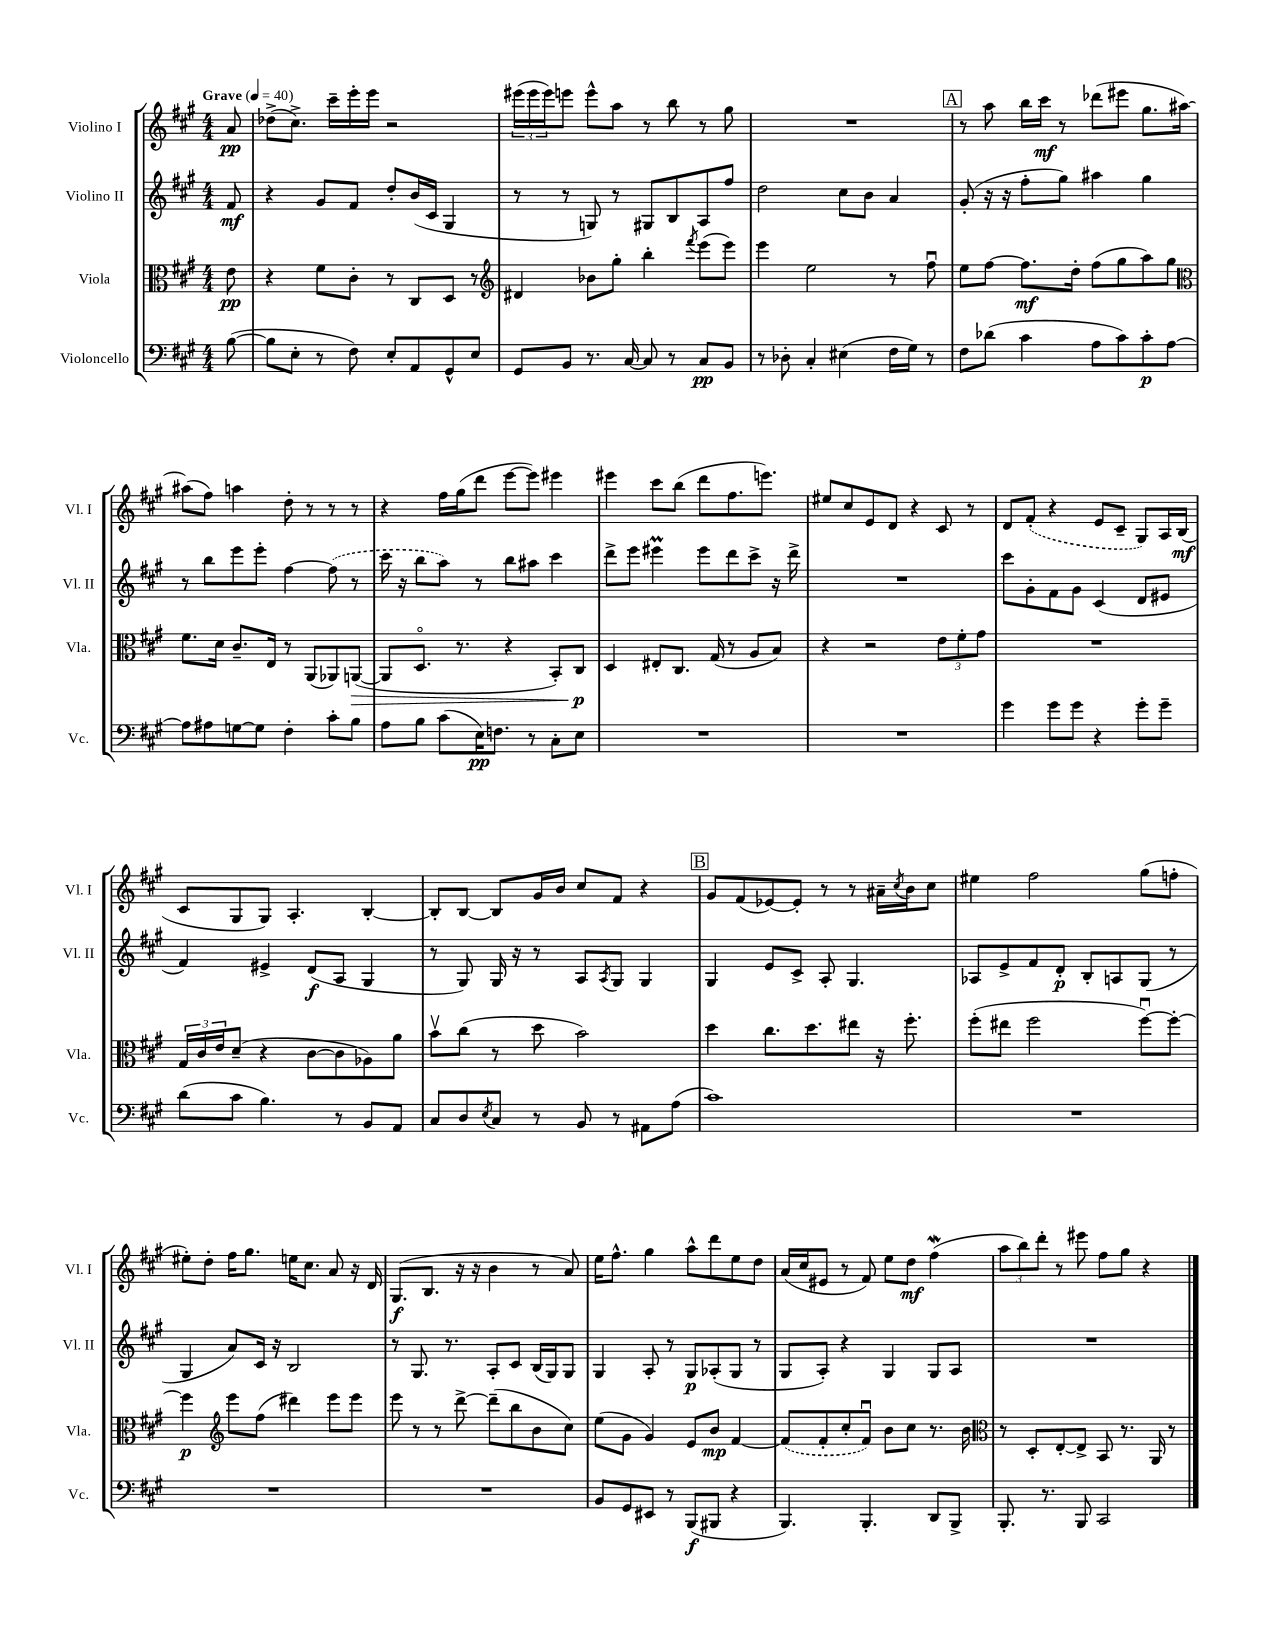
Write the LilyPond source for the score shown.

<<
\new StaffGroup <<
\new Staff = "s0" \with { instrumentName = "Violino I" shortInstrumentName = "Vl. I" } {
    \clef treble \key a \major \numericTimeSignature \time 4/4 \partial 8 \tempo "Grave" 4 = 40
    a'8\pp |
    des''8->( cis''8.->) cis'''16-- e'''16-. e'''16 r2 |
    \tuplet 3/2 { eis'''16( eis'''16 eis'''16) } e'''8 e'''8-^ a''8 r8 b''8 r8 gis''8 |
    R1 |
    \mark \markup { \box "A" } r8 a''8 b''16 cis'''16\mf r8 des'''8( eis'''8 gis''8. ais''16~) |
    ais''8( fis''8) a''4 d''8-. r8 r8 r8 |
    r4 fis''16 gis''16( d'''8 e'''8~ e'''8) eis'''4 |
    eis'''4 cis'''8 b''8( d'''8 fis''8. e'''8.) |
    eis''8 cis''8 e'8 d'8 r4 cis'8 r8 |
    d'8 \once \slurDashed fis'8-.( r4 e'8 cis'8-- gis8) a16 b16\mf( |
    cis'8 gis8 gis8) a4.-. b4~-. |
    b8-. b8~ b8 gis'16 b'16 cis''8 fis'8 r4 |
    \mark \markup { \box "B" } gis'8 fis'8( ees'8~) ees'8-. r8 r8 ais'16-- \acciaccatura { cis''8 } b'16 cis''8 |
    eis''4 fis''2 gis''8( f''8-. |
    eis''8-.) d''8-. fis''16 gis''8. e''16 cis''8. a'8 r16 d'16 |
    gis8.\f( b8. r16 r16 b'4 r8 a'8) |
    e''16 fis''8.-^ gis''4 a''8-^ d'''8 e''8 d''8 |
    a'16( cis''16 eis'8 r8 fis'8) e''8 d''8\mf fis''4\mordent( |
    \tuplet 3/2 { a''8 b''8) d'''8-. } r8 eis'''8 fis''8 gis''8 r4 \bar "|." |
}
\new Staff = "s1" \with { instrumentName = "Violino II" shortInstrumentName = "Vl. II" } {
    \clef treble \key a \major \numericTimeSignature \time 4/4 \partial 8
    fis'8\mf |
    r4 gis'8 fis'8 d''8-. b'16( cis'16 gis4 |
    r8 r8 g8) r8 gis8 b8 a8 fis''8 |
    d''2 cis''8 b'8 a'4 |
    \mark \markup { \box "A" } gis'8-.( r16 r16 fis''8-. gis''8) ais''4 gis''4 |
    r8 b''8 e'''8 e'''8-. fis''4~ \once \slurDashed fis''8( r8 |
    cis'''16 r16 b''8 a''8) r8 b''8 ais''8 cis'''4 |
    d'''8-> e'''8 eis'''4\prall eis'''8 d'''8 cis'''8-> r16 d'''16-> |
    R1 |
    cis'''8 gis'8-. fis'8 gis'8 cis'4( d'8 eis'8 |
    fis'4) eis'4-> d'8\f( a8 gis4 |
    r8 gis8) gis16 r16 r8 a8 \acciaccatura { a8 } gis8 gis4 |
    \mark \markup { \box "B" } gis4 e'8 cis'8-> a8-. gis4. |
    aes8 e'8-> fis'8 d'8-.\p b8-. a8 gis8( r8 |
    gis4 a'8) cis'16 r16 b2 |
    r8 gis8. r8. a8-. cis'8 b16( gis16) gis8 |
    gis4 a8-. r8 gis8\p aes8-.( gis8 r8 |
    gis8 a8-.) r4 gis4 gis8 a8 |
    R1 \bar "|." |
}
\new Staff = "s2" \with { instrumentName = "Viola" shortInstrumentName = "Vla." } {
    \clef alto \key a \major \numericTimeSignature \time 4/4 \partial 8
    e'8\pp |
    r4 fis'8 cis'8-. r8 cis8 d8 r8 |
    \clef treble dis'4 bes'8 gis''8-. b''4-. \acciaccatura { fis'''8 } e'''8( e'''8) |
    e'''4 e''2 r8 fis''8\downbow |
    \mark \markup { \box "A" } e''8 fis''8~ fis''8.\mf d''16-. fis''8( gis''8 a''8) gis''8 |
    \clef alto fis'8. d'16 cis'8.-- e16 r8 a,8( aes,8) a,8~\>( |
    a,8 d8.\flageolet r8. r4 b,8-.) cis8\p\! |
    d4 eis8-. cis8. gis16( r8 a8 b8) |
    r4 r2 \tuplet 3/2 { e'8 fis'8-. gis'8 } |
    R1 |
    \tuplet 3/2 { gis16 cis'16 e'16 } d'8--( r4 cis'8~ cis'8 aes8) a'8 |
    b'8\upbow cis''8( r8 d''8 b'2) |
    \mark \markup { \box "B" } d''4 cis''8. d''8. eis''8 r16 fis''8.-. |
    fis''8-.( eis''8 fis''2 fis''8~\downbow) fis''8~-. |
    fis''4\p \clef treble e'''8 fis''8( dis'''4) e'''8 e'''8 |
    e'''8 r8 r8 d'''8~-> d'''8--( b''8 b'8 cis''8) |
    e''8( gis'8 gis'4) e'8 b'8\mp fis'4~ |
    \once \slurDashed fis'8( fis'8-. cis''8-. fis'8\downbow) b'8 cis''8 r8. b'16 |
    \clef alto r8 d8-. e8~-. e8-> b,8 r8. a,16 r8 \bar "|." |
}
\new Staff = "s3" \with { instrumentName = "Violoncello" shortInstrumentName = "Vc." } {
    \clef bass \key a \major \numericTimeSignature \time 4/4 \partial 8
    b8~( |
    b8 e8-. r8 fis8) e8-. a,8 gis,8-^ e8 |
    gis,8 b,8 r8. cis16~ cis8 r8 cis8\pp b,8 |
    r8 des8-. cis4-. eis4( fis16 gis16) r8 |
    \mark \markup { \box "A" } fis8 des'8( cis'4 a8 cis'8) cis'8-.\p a8~ |
    a8 ais8 g8~ g8 fis4-. cis'8-. b8 |
    a8 b8 cis'8( e16\pp) f8. r8 cis8-. e8 |
    R1 |
    R1 |
    gis'4 gis'8 gis'8 r4 gis'8-. gis'8-- |
    d'8( cis'8 b4.) r8 b,8 a,8 |
    cis8 d8 \acciaccatura { e8 } cis8 r8 b,8 r8 ais,8 a8( |
    \mark \markup { \box "B" } cis'1) |
    R1 |
    R1 |
    R1 |
    b,8 gis,8 eis,8 r8 b,,8\f( bis,,8 r4 |
    b,,4.) b,,4.-. d,8 b,,8-> |
    b,,8.-. r8. b,,8 cis,2 \bar "|." |
}
>>
>>
\layout { \context { \Score \remove "Bar_number_engraver" } }
